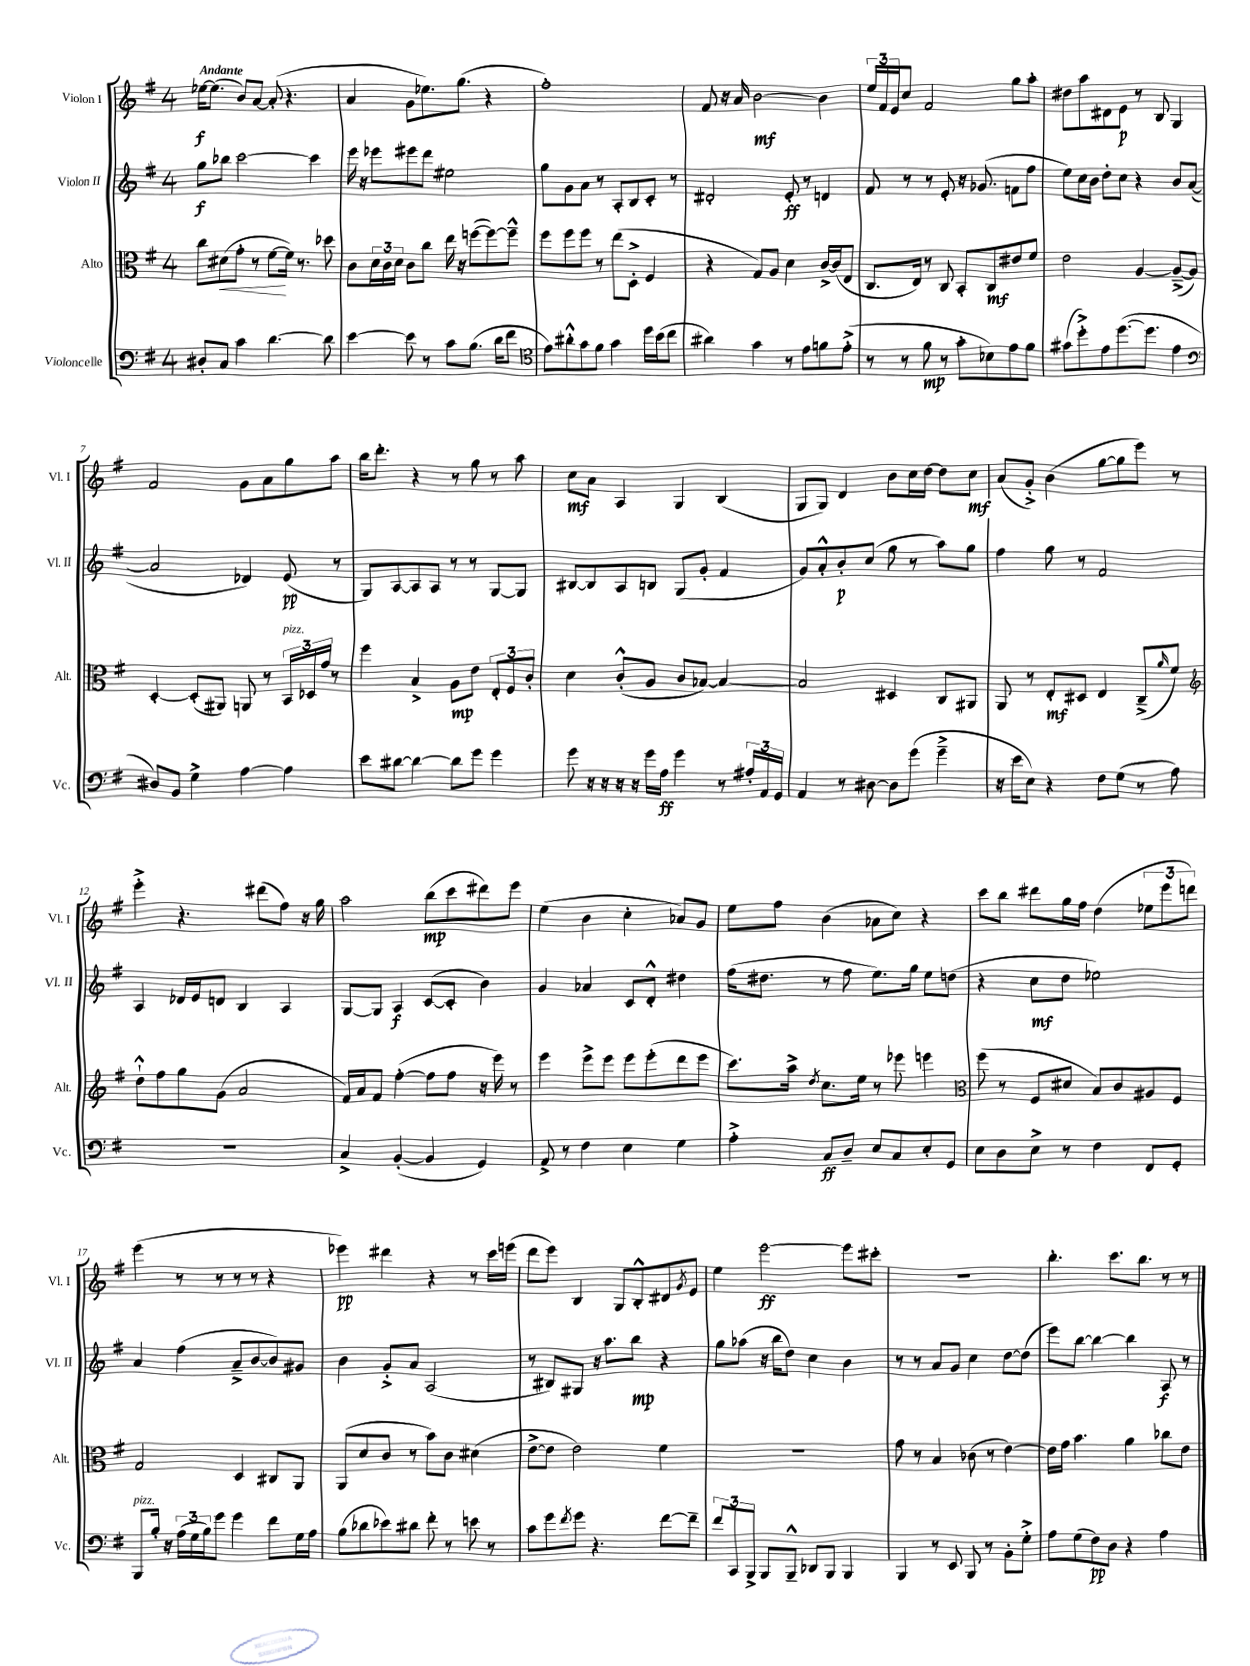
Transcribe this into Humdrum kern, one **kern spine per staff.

**kern	**kern	**kern	**kern
*staff4	*staff3	*staff2	*staff1
*clefF4	*clefC3	*clefG2	*clefG2
*k[f#]	*k[f#]	*k[f#]	*k[f#]
*M4/4	*M4/4	*M4/4	*M4/4
8D#'	8cc	8gg	[16ee-
.	.	.	(8.ee-]
8C	(8d#	8bb-	.
4c	8g'	[2ccc	8b)
.	8r	.	[8a
[4.d	[8f#	.	(8a']
.	16f#])	.	4.r
.	8.r	.	.
.	.	4ccc]	.
8d]	8dd-	.	.
=	=	=	=
[4e	8c	16eee	4a
.	.	16r	.
.	24d	8eee-	.
.	24c	.	.
.	24d	.	.
8e]	8c	8eee#	8g
8r	8cc	8ddd	8.ee-)
8c	16ee	2ee#	.
.	16r	.	(8.gg
(8.B	([8ff	.	.
.	8ff_)	.	4r
16d	.	.	.
8f#	8ff~^^]	.	.
=	=	=	=
*clefC4	*	*	*
8e)	8ff#	8gg	1ff#')
8a#'^^	8ff#	8g	.
8g	8ff#	8a	.
8f#	8r	8r	.
4g	(8ee	8A'	.
.	8D'^	8B	.
16dd	4F#	8c'	.
(16b	.	.	.
8cc	.	8r	.
=	=	=	=
4a#)	4r	2d#'	8f#
.	.	.	16r
.	.	.	16a
4g	8G)	.	[2b
.	8A	.	.
8r	4d	8e'	.
8e	.	8r	.
8f	[16c^	4d	4b]
.	(16c]	.	.
(8e'^	8E	.	.
=	=	=	=
8r	8.C	8f#	24ee
.	.	.	24f#
.	.	.	24e
8r	.	8r	8cc
.	16E)	.	.
8f#	8r	8r	2f#
8r	8C	8e'	.
8g'	8BB'	16r	.
.	.	(8.g-	.
8B-)	8C	.	.
8e	8e#	8f	8gg
8f#	8f#	8ff#	8aa'
=	=	=	=
(8g#	2e	8ee)	8dd#
8dd'^)	.	16cc	8aa
.	.	16b	.
8e	.	8dd'	8d#
([8.dd	.	8cc	8e
.	[4A	4r	8r
8.dd]	.	.	.
.	.	.	8B
4e	(8A~^_	8b	4G
.	8A])	([8a	.
=	=	=	=
*clefF4	*	*	*
8D#)	[4D'	2a]	2f#
8BB	.	.	.
4G^	(8D']	.	.
.	8AA#)	.	.
[4A	8AA	4d-)	8g
.	8r	.	8a
4A]	24BB	(8e	8gg
.	24D-	.	.
.	24g	.	.
.	8r	8r	8aa
=	=	=	=
8e	4ff#	8G)	16bb
.	.	.	8.ddd'
[8d#	.	[8A	.
4d#_	4B^	8A]	4r
.	.	8A	.
8d#]	8A	8r	8r
8g	8e	8r	8gg
4g	12E'	[8G	8r
.	12F#	.	.
.	.	8G]	8aa
.	12c'	.	.
=	=	=	=
8g	4d	[8B#	8cc
16r	.	8B#]	8a
16r	.	.	.
16r	(8c'^^	8A	4A
16r	.	.	.
16g	8A	8B	.
16A	.	.	.
4g	8c	(8G	4G
.	[8B-)	8g'	.
8r	4B-_	4f#	(4B
24A#'	.	.	.
24AA	.	.	.
24GG	.	.	.
=	=	=	=
4AA	2B-]	8g)	8G
.	.	8a'^^	8G)
8r	.	8b'	4d
[8D#	.	(8cc	.
8D#]	4D#	8gg	8b
(8g	.	8r	16cc
.	.	.	[16dd
4g~^	8C	8aa)	8dd]
.	8AA#	8gg	8cc
=	=	=	=
16r	8AA	4ff#	(8a
16e	.	.	.
8E)	8r	.	8g'^)
4r	8E'	8gg	(4b
.	8D#	8r	.
8F#	4E	2f#	[8gg
(8G	.	.	8gg]
8r	(8C~^	.	8eee)
.	16qqa	.	.
8A)	8f#)	.	8r
=	=	=	=
*	*clefG2	*	*
1r	8dd`^^	4A	4eee'^
.	8ff#	.	.
.	8gg	16d-	4.r
.	.	16e	.
.	(8g	8d	.
.	2a	4B	.
.	.	.	(8ddd#
.	.	4A	8ff#)
.	.	.	16r
.	.	.	16gg
=	=	=	=
4C^	16f#)	[8G	2aa
.	16a	.	.
.	8f#	8G]	.
([4BB'	([4ff#'	4A	.
4BB]	8ff#]	([8c	(8bb
.	8ff#	8c']	8ccc
4GG)	16r	4b)	8ddd#)
.	16eee)	.	.
.	8r	.	8eee
=	=	=	=
8AA^	4eee	4g	(4ee
8r	.	.	.
4F#	8eee^	4a-	4b
.	8eee	.	.
4E	8eee	8c	4cc'
.	(8eee'	8d'^^	.
4G	8ddd	4dd#	8a-)
.	8eee	.	8g
=	=	=	=
4A'^	8.ccc)	(16ff#	8ee
.	.	8.dd#	.
.	.	.	8ff#
.	16aa^	.	.
.	8qdd	.	.
8C	8.cc	8r	(4b
8D~	.	8ff#	.
.	16ee	.	.
8E	8r	8.ee)	8a-
8C	8eee-	.	8cc)
.	.	16gg	.
8E'	4eee	8ee	4r
8GG	.	(8dd	.
=	=	=	=
*	*clefC3	*	*
8E	(8ff#	4r	8ccc
8D	8r	.	8bb
8E^	8F#	8cc	8ddd#
8r	8d#	8dd	16gg
.	.	.	16ff#
4F#	8B)	2ee-)	(4dd
.	8c	.	.
8FF#	8A#	.	12ee-
.	.	.	12eee
8GG'	8F#	.	.
.	.	.	12ddd)
=	=	=	=
8BBB	2G	4a	(4eee
16B'	.	.	.
16r	.	.	.
(24A	.	(4ff#	8r
24G	.	.	.
24B)	.	.	.
8g	.	.	8r
4g	4D	8a~^	8r
.	.	[8b	8r
8f#	8C#	8b])	4r
16G	8AA	8g#	.
16A	.	.	.
=	=	=	=
(8B	(8AA	4b	4eee-)
8d-	8d	.	.
8e-)	8c	8g'^	4ddd#
8d#	8r	8a	.
8f#'	8b)	(2A	4r
8r	8c	.	.
8e	(4d#	.	8r
8r	.	.	16ccc
.	.	.	(16eee
=	=	=	=
8c	[8e^	8r	8ddd
8g	8e]	8B#)	8eee)
8qf#	.	.	.
8g	2e)	8G#	4B
4.r	.	16r	.
.	.	8.aa	.
.	.	.	8G
.	.	8bb	8B'^^
[8f#	4f#	4r	8d#
.	.	.	8qg
8f#~]	.	.	8e
=	=	=	=
12f#	1r	8gg	4ee
12CC	.	.	.
.	.	(8aa-	.
12BBB^	.	.	.
8BBB	.	16r	[2eee
.	.	16bb	.
8BBB~^^	.	8dd)	.
8DD-	.	4cc	.
8BBB	.	.	.
4BBB	.	4b	8eee]
.	.	.	8ccc#'
=	=	=	=
4BBB	8g	8r	1r
.	8r	8r	.
8r	4B	8a	.
8EE	.	8g	.
8BBB	(8c-	4cc	.
8r	8r	.	.
8BB'	[4e)	[8dd	.
8G'^	.	(8dd]	.
=	=	=	=
8A	16e]	8eee)	4.bb'
.	16g	.	.
(8G	4.b	[8bb	.
8F#)	.	4bb_	.
8D	.	.	8.ccc
4r	4a	4bb]	.
.	.	.	8.bb
4A	8cc-	8A	8r
.	8e	8r	8r
==	==	==	==
*-	*-	*-	*-
